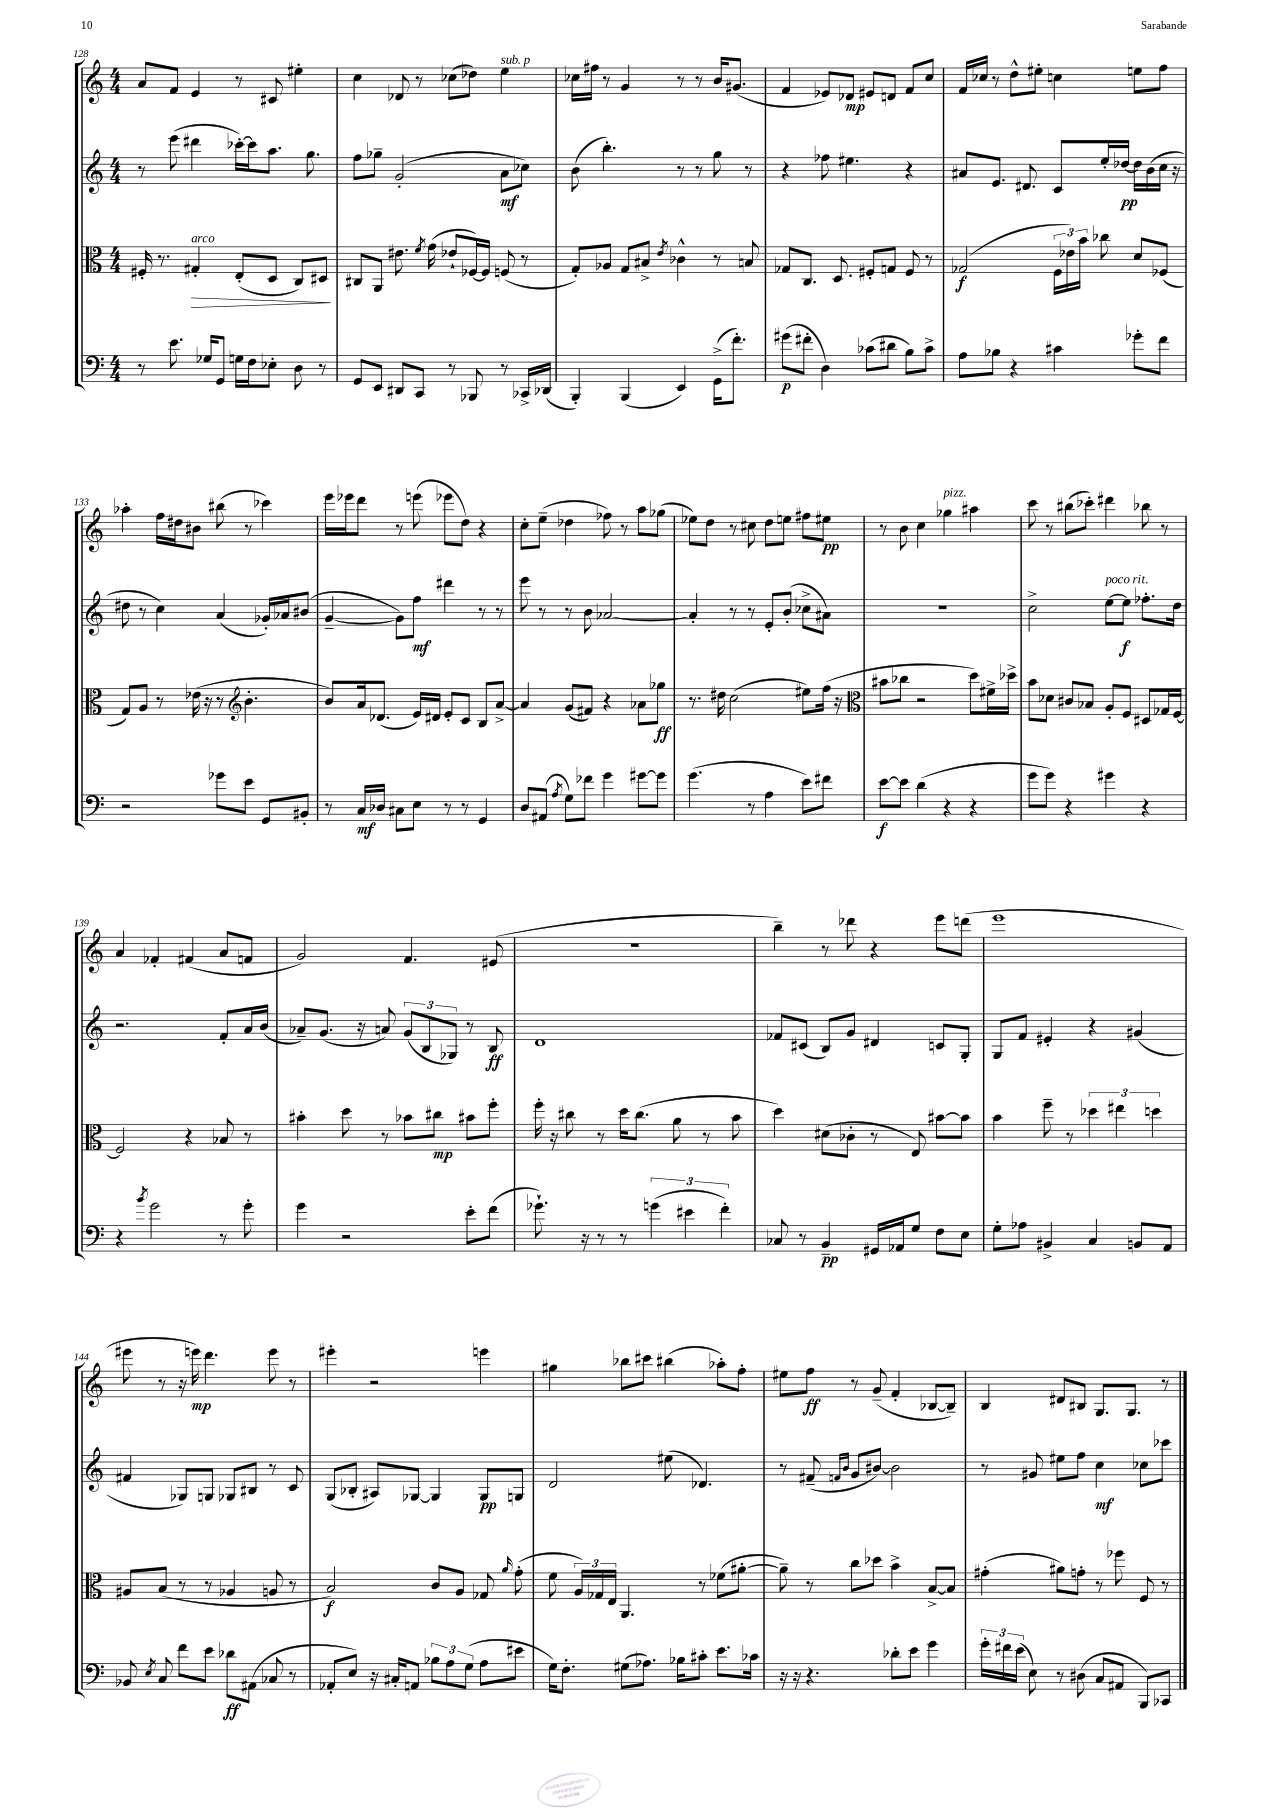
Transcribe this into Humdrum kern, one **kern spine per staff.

**kern	**kern	**kern	**kern
*staff4	*staff3	*staff2	*staff1
*clefF4	*clefC3	*clefG2	*clefG2
*k[]	*k[]	*k[]	*k[]
*M4/4	*M4/4	*M4/4	*M4/4
8r	16F#'/	8r	8a/L
.	8.r	.	.
8.e\	.	(8eee\	8f/J
.	4G#'/	4ddd#\	4e/
16G-/LK	.	.	.
8GG/J	.	.	.
16G\LL	(8E'/L	[16ccc-'\LL)	8r
16F\J	.	16ccc-\]J	.
8E-'\J	8D/J	8.aa\J	8c#/
8D\	8C/L)	.	4ee#'\
.	.	8.gg\	.
8r	8D#/J	.	.
=	=	=	=
8GG/L	8C#/L	8ff\L	4cc\
8EE/J	8AA/J	8gg-~\J	.
8DD#/L	8.e#\	(2g'/	8d-/
8CC/J	.	.	8r
.	8qf/	.	.
.	(16g\	.	.
8r	8e-`/L	.	(8cc-\L
8BBB-/	[16F-/L)	.	8dd-\J)
.	16F-/]JJ	.	.
8r	(8F/	8a\L	4ee\
16CC-^/LL	8r	8cc-\J)	.
(16DD-/JJ	.	.	.
=	=	=	=
4BBB'/)	8G'/L)	(8b\	16cc-\LL
.	.	.	16ff#\JJ
.	8A-/J	4.bb'\)	8r
(4BBB/	8G/L	.	4g/
.	8B#^/J	.	.
.	8qe/	.	.
4EE/)	4c-^^\	8r	8r
.	.	8r	8r
(16GG^\LK	8r	8gg\	16b/LK
8.f'\J)	.	.	(8.g#/J
.	8B/	8r	.
=	=	=	=
(8g#\L	8G-/L	4r	4f/
8f#'\J	8.C/J	.	.
4D\)	.	8ff-\	8e-/L)
.	8.D/	.	.
.	.	4.ee#\	8d-/J
(8c-\L	8F#'/L	.	8e#/L
8d#\J	8G/J	.	8d/J
8B\L)	8F#/	4r	8f/L
8c-^\J	8r	.	8cc/J
=	=	=	=
8A\L	(2G-/	8a#/L	16f/LL
.	.	.	16cc-/JJ
8B-\J	.	8.e/J	8r
4r	.	.	8dd^^\L
.	.	8.d#/	.
.	.	.	8ee#'\J
4c#\	24F\LL	8c/L	4cc\
.	24e-\)	.	.
.	24b\JJ	.	.
.	8cc-\	16ee'/L	.
.	.	[16dd-/JJ	.
8g-'\L	8d/L	16dd-\]LL	8ee\L
.	.	(16b\	.
8f\J	(8F-/J	16cc\JJ	8ff\J
.	.	16r	.
=	=	=	=
2r	8G/L)	8dd#\	4aa-'\
.	8A/J	8r	.
.	8r	4cc\)	16ff\LL
.	.	.	16dd#\J
.	(16e-\	.	8b#\J
.	16r	.	.
8g-\L	8r	(4a/	(8bb#\
*	*clefG2	*	*
8e\J	4.b'\	.	8r
8GG/L	.	16g-'/LL)	4ccc-\)
.	.	16a-/J	.
8BB#'/J	.	(8b#/J	.
=	=	=	=
8r	8b/L)	[4g~/	16eee\LL
.	.	.	16eee-\J
16C/LL	16a/k	.	8ddd\J
16D-/JJ	(8.d-/J	.	.
8C#\L	.	8g\]L)	8r
8E\J	16e/LL)	8ff\J	(8eee\
.	16d#/JJ	.	.
8r	8e'/L	4ddd#\	8eee-\L
8r	8c/J	.	8dd\J)
4GG/	8B/L	8r	4r
.	[8a^/J	8r	.
=	=	=	=
8D/L	4a/]	8eee\	8cc'\L
(8AA#/J	.	8r	(8ee~\J
8qA/	.	.	.
8G\L)	(8g/L	8r	4dd-\
8f-\J	8f#/J)	8b\	.
4g\	4r	[2a-/	8ff-\)
.	.	.	8r
[8g#\L	8a-\L	.	8aa\L
8g#\]J	8gg-\J	.	(8gg-\J
=	=	=	=
(4.g\	8.r	4a-'/]	8ee-\L)
.	.	.	8dd\J
.	16dd#\	.	.
.	(2cc\	8r	8r
8r	.	8r	8cc#\
4A\	.	8e'/L	8dd\L
.	.	(8b'/J	8ee\J
8e\L)	8ee#\L)	8cc-^\L	8ff#\L
8f#\J	(16ff\Jk	8a#\J)	8ee#\J
.	16r	.	.
=	=	=	=
*	*clefC3	*	*
[8e\L	8b#\L	1r	8r
8e\]J	8cc-\J	.	8b\
(4d\	2r	.	4cc\
4r	.	.	4gg-\
4r	8dd\L)	.	4aa#\
.	16f#^\L	.	.
.	16dd-^\JJ	.	.
=	=	=	=
8g\L	8b\L	2cc^\	8ccc\
8g\J)	8d-\J	.	8r
4r	8c#/L	.	(8bb#\L
.	8B-/J	.	8ccc-'\J)
4g#\	8A'/L	[8ee\L	4ddd#\
.	8F/J	8ee\]J	.
4r	8D#/L	8.ff-'\L	8bb-\
.	16G-/L	.	8r
.	[16F/JJ	16dd\Jk	.
=	=	=	=
4r	2F/]	2.r	4a/
8qb/	.	.	.
2g\	.	.	4f-'/
.	4r	.	(4f#/
8r	8B-/	8f'/L	8a/L
8g'\	8r	16a/L	8f/J
.	.	(16b/JJ	.
=	=	=	=
4g\	4b#'\	8a-~/L)	2g/)
.	.	(8.g/J	.
2r	8dd\	.	.
.	.	16r	.
.	8r	8a/)	.
.	8b-\L	(12g/L	4.f/
.	.	12B/	.
.	8cc#\J	.	.
.	.	12G-/J)	.
8e'\L	8b#\L	8r	.
(8f\J	8ff'\J	8B/	(8e#/
=	=	=	=
8.g-`\)	16ff'\	1d	1r
.	16r	.	.
.	8cc#\	.	.
16r	.	.	.
8r	8r	.	.
8r	16dd\LK	.	.
.	(8.cc#\J	.	.
(6g\	.	.	.
.	8a\	.	.
6e#\	.	.	.
.	8r	.	.
6f'\)	.	.	.
.	8b\	.	.
=	=	=	=
8C-/	4dd\)	8f-/L	4bb~\)
8r	.	(8c#/J	.
4BB~/	(8d#\L	8B/L)	8r
.	8c-'\J	8g/J	8ddd-\
16GG#/LL	8r	4d#/	4r
16AA-/J	.	.	.
8G/J	8E/)	.	.
8F\L	[8b#\L	8c/L	8eee\L
8E\J	8b#\]J	8G'/J	(8ddd\J
=	=	=	=
8G'\L	4b\	8G/L	1eee
8A-\J	.	8f/J	.
4BB#^/	8ff~\	4e#'/	.
.	8r	.	.
4C/	6dd-\	4r	.
.	6ee#\	.	.
8BB/L	.	(4g#/	.
.	6dd\	.	.
8AA/J	.	.	.
=	=	=	=
8BB-/	8A#/L	4f#/	8eee#\
8qE/	.	.	.
8C/	(8B/J	.	8r
8f\L	8r	8G-/L)	16r
.	.	.	16eee\)
8e\J	8r	8G/J	4.ddd\
8d-\L	4A-/	8G-/L	.
(8AA#\J	.	8B#/J	.
8C-/	8A/	8r	8eee\
8r	8r	8c/	8r
=	=	=	=
8AA-'/L	2B/)	(8G/L	4eee#'\
8E/J)	.	8B-'/J	.
16r	.	8A#/L)	2r
16C#'/LK	.	.	.
8AA/J	.	[8G-/J	.
12B-\L	8c/L	4G-/]	.
12A\	.	.	.
.	8A/J	.	.
(12G\J	.	.	.
8A\L	8G-/	8G-/L	4eee\
.	16qqa/	.	.
8e#\J	(8g'\	8G/J	.
=	=	=	=
16G\LK)	8f\	2d/	4gg#\
8.F'\J	.	.	.
.	24A/LL)	.	.
.	24G-/	.	.
.	24E/JJ	.	.
(8G#\L	4.AA/	.	8bb-\L
8.A-\J)	.	.	8ccc#\J
.	.	(8ee#\	(4bb#\
16B-\LK	.	.	.
8c#'\J	8r	4.d-/)	.
8.e\L	(8f-\L	.	8aa-'\L)
.	[8a#'\J	.	8ff'\J
16c-\Jk	.	.	.
=	=	=	=
16r	8a#~\])	8r	8ee#\L
16r	.	.	.
4.r	8r	(8f#~/	8ff\J
.	.	16qqf/LL	.
.	.	16qqb/JJ	.
.	8cc\L	8g/L	8r
.	8dd-\J	[8b#/J)	(8g~/
8d-'\L	4b^\	2b#\]	4f'/
8e\J	.	.	.
4g\	[8B^/L	.	[8B-/L
.	8B/]J	.	8B-~/]J)
=	=	=	=
24g'\LL	(4g#'\	8r	4B/
24f#\	.	.	.
(24e\JJ	.	.	.
8E\)	.	8g#/	.
8r	8a#\L)	8ee#\L	8d#/L
(8D#\	8g'\J	8ff\J	8B#/J
8C/L	8r	4cc\	8.G/L
8AA#/J	8ff-\	.	.
.	.	.	8.G/J
8BBB/L)	8F/	8cc-\L	.
8CC-/J	8r	8ccc-\J	8r
==	==	==	==
*-	*-	*-	*-
